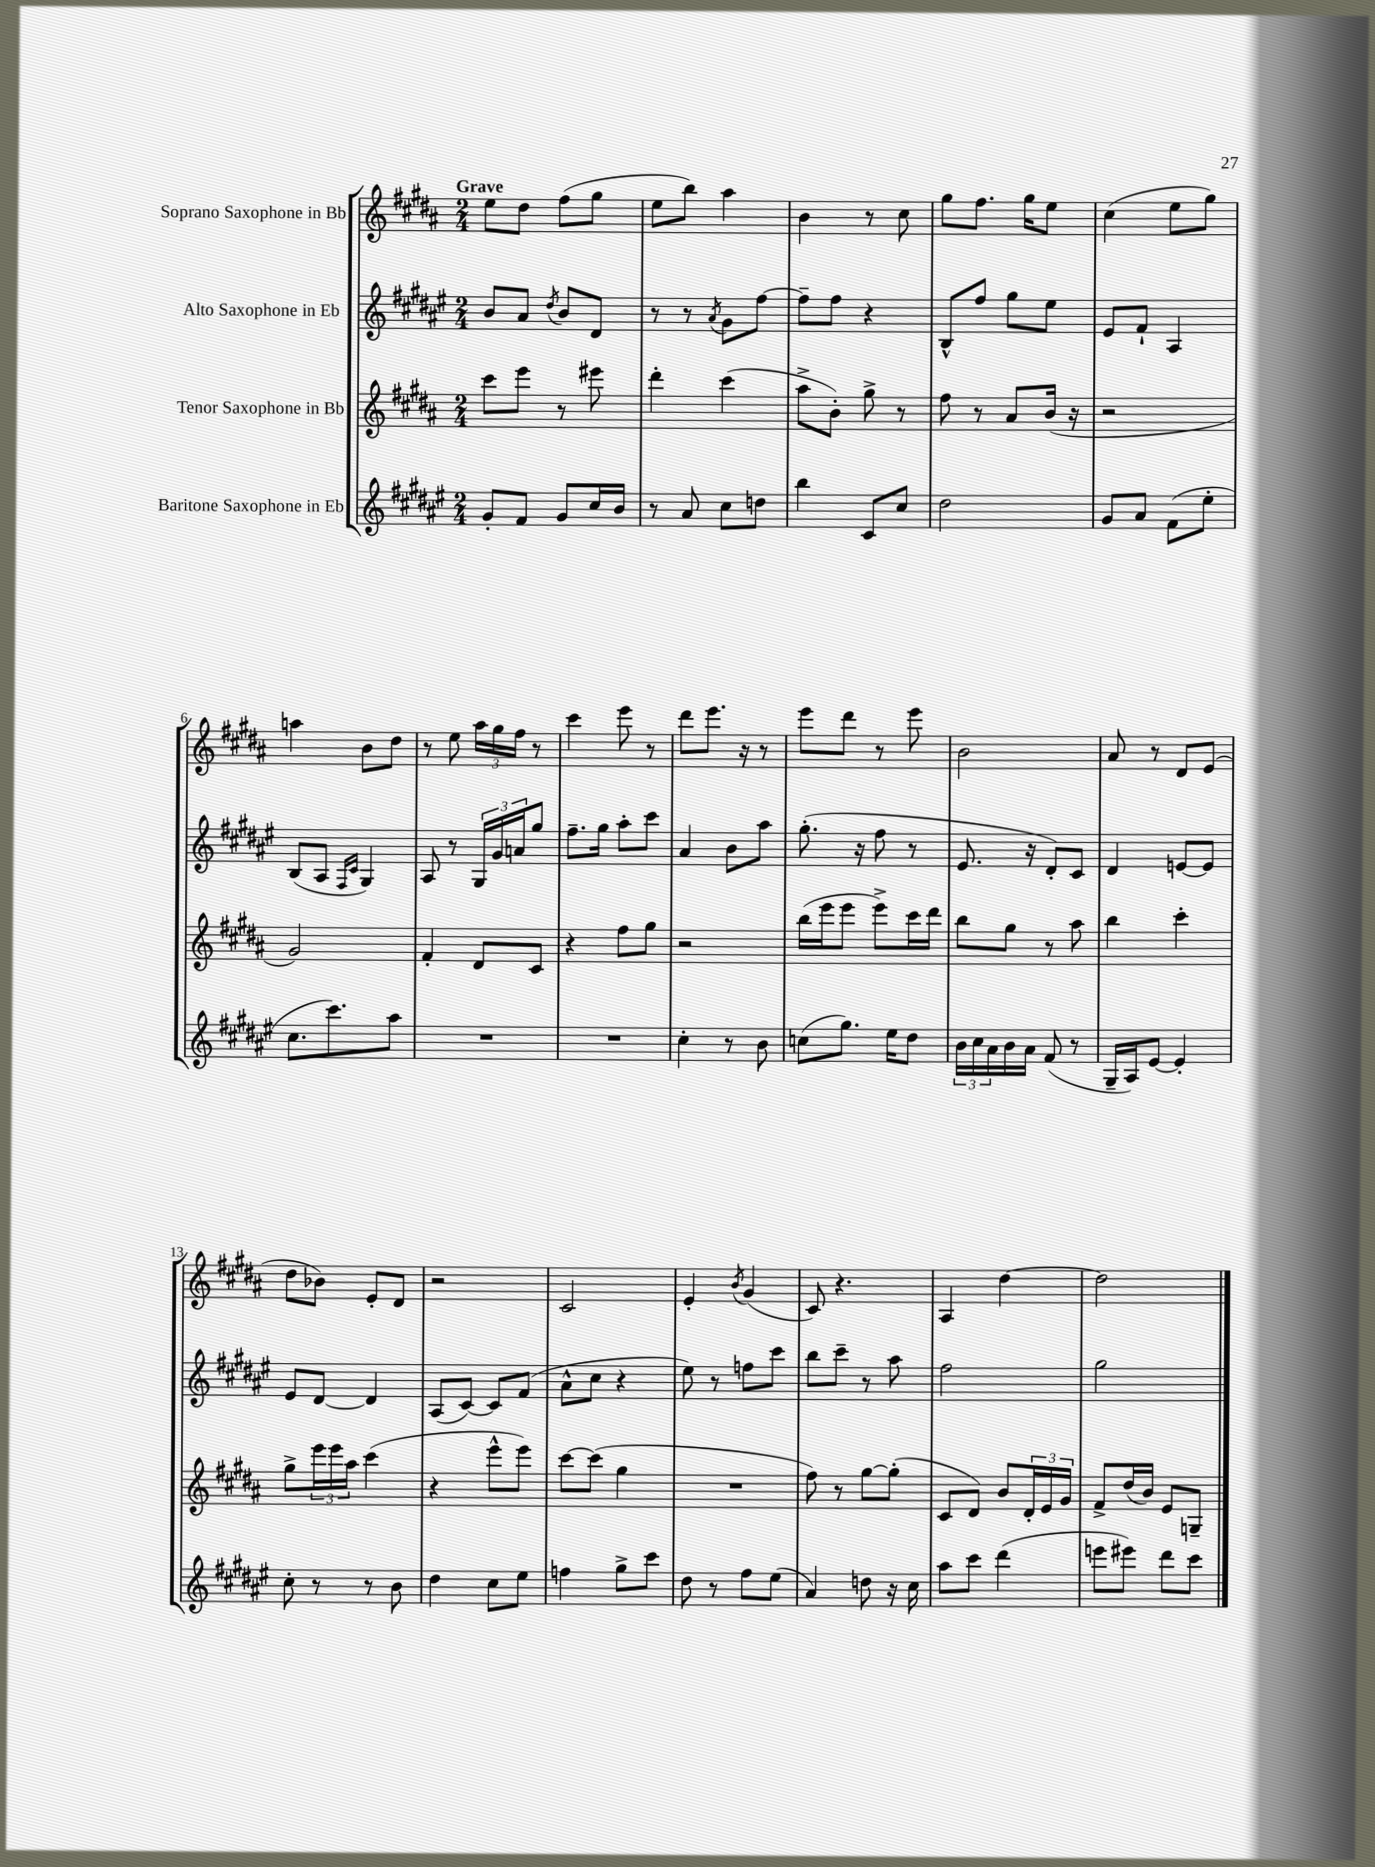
<<
\new StaffGroup <<
\new Staff = "s0" \with { instrumentName = "Soprano Saxophone in Bb" } {
    \clef treble \key b \major \numericTimeSignature \time 2/4 \tempo "Grave"
    e''8 dis''8 fis''8( gis''8 |
    e''8 b''8) ais''4 |
    b'4 r8 cis''8 |
    gis''8 fis''8. gis''16 e''8 |
    cis''4( e''8 gis''8) |
    a''4 b'8 dis''8 |
    r8 e''8 \tuplet 3/2 { ais''16 gis''16 fis''16 } r8 |
    cis'''4 e'''8 r8 |
    dis'''8 e'''8. r16 r8 |
    e'''8 dis'''8 r8 e'''8 |
    b'2 |
    ais'8 r8 dis'8 e'8( |
    dis''8 bes'8) e'8-. dis'8 |
    r2 |
    cis'2 |
    e'4-. \acciaccatura { b'8 } gis'4( |
    cis'8) r4. |
    ais4 dis''4~ |
    dis''2 \bar "|." |
}
\new Staff = "s1" \with { instrumentName = "Alto Saxophone in Eb" } {
    \clef treble \key fis \major \numericTimeSignature \time 2/4
    b'8 ais'8 \acciaccatura { dis''8 } b'8 dis'8 |
    r8 r8 \acciaccatura { ais'8 } gis'8 fis''8~ |
    fis''8-- fis''8 r4 |
    b8-^ fis''8 gis''8 eis''8 |
    eis'8 fis'8-! ais4 |
    b8( ais8 \grace { fis16 cis'16 } gis4) |
    ais8 r8 \tuplet 3/2 { gis16 gis'16 a'16 } gis''8 |
    fis''8.-- gis''16 ais''8-. cis'''8 |
    ais'4 b'8 ais''8 |
    gis''8.-.( r16 fis''8 r8 |
    eis'8. r16 dis'8-.) cis'8 |
    dis'4 e'8~ e'8 |
    eis'8 dis'8~ dis'4 |
    ais8( cis'8~) cis'8 fis'8( |
    ais'8-^ cis''8 r4 |
    eis''8) r8 f''8 cis'''8 |
    b''8 cis'''8-- r8 ais''8 |
    fis''2 |
    gis''2 \bar "|." |
}
\new Staff = "s2" \with { instrumentName = "Tenor Saxophone in Bb" } {
    \clef treble \key b \major \numericTimeSignature \time 2/4
    cis'''8 e'''8 r8 eis'''8 |
    dis'''4-. cis'''4( |
    ais''8-> b'8-.) gis''8-> r8 |
    fis''8 r8 ais'8 b'16( r16 |
    r2 |
    gis'2) |
    fis'4-. dis'8 cis'8 |
    r4 fis''8 gis''8 |
    r2 |
    b''16( e'''16 e'''8 e'''8->) cis'''16 dis'''16 |
    b''8 gis''8 r8 ais''8 |
    b''4 cis'''4-. |
    gis''8-> \tuplet 3/2 { e'''16 e'''16 ais''16 } cis'''4( |
    r4 e'''8-^ e'''8) |
    cis'''8~ cis'''8( gis''4 |
    R2 |
    fis''8) r8 gis''8~ gis''8-.( |
    cis'8 dis'8) b'8 \tuplet 3/2 { dis'16-. e'16 gis'16 } |
    fis'8-> dis''16( b'16) e'8 g8-- \bar "|." |
}
\new Staff = "s3" \with { instrumentName = "Baritone Saxophone in Eb" } {
    \clef treble \key fis \major \numericTimeSignature \time 2/4
    gis'8-. fis'8 gis'8 cis''16 b'16 |
    r8 ais'8 cis''8 d''8 |
    b''4 cis'8 cis''8 |
    dis''2 |
    gis'8 ais'8 fis'8( eis''8-. |
    cis''8. cis'''8.) ais''8 |
    R2 |
    R2 |
    cis''4-. r8 b'8 |
    c''8( gis''8.) eis''16 dis''8 |
    \tuplet 3/2 { b'16 cis''16 ais'16 } b'16 ais'16 fis'8( r8 |
    gis16-- ais16) eis'8~ eis'4-. |
    cis''8-. r8 r8 b'8 |
    dis''4 cis''8 eis''8 |
    f''4 gis''8-> cis'''8 |
    dis''8 r8 fis''8 eis''8( |
    ais'4) d''8 r16 cis''16 |
    ais''8 cis'''8 dis'''4( |
    e'''8 eis'''8) dis'''8 cis'''8 \bar "|." |
}
>>
>>
